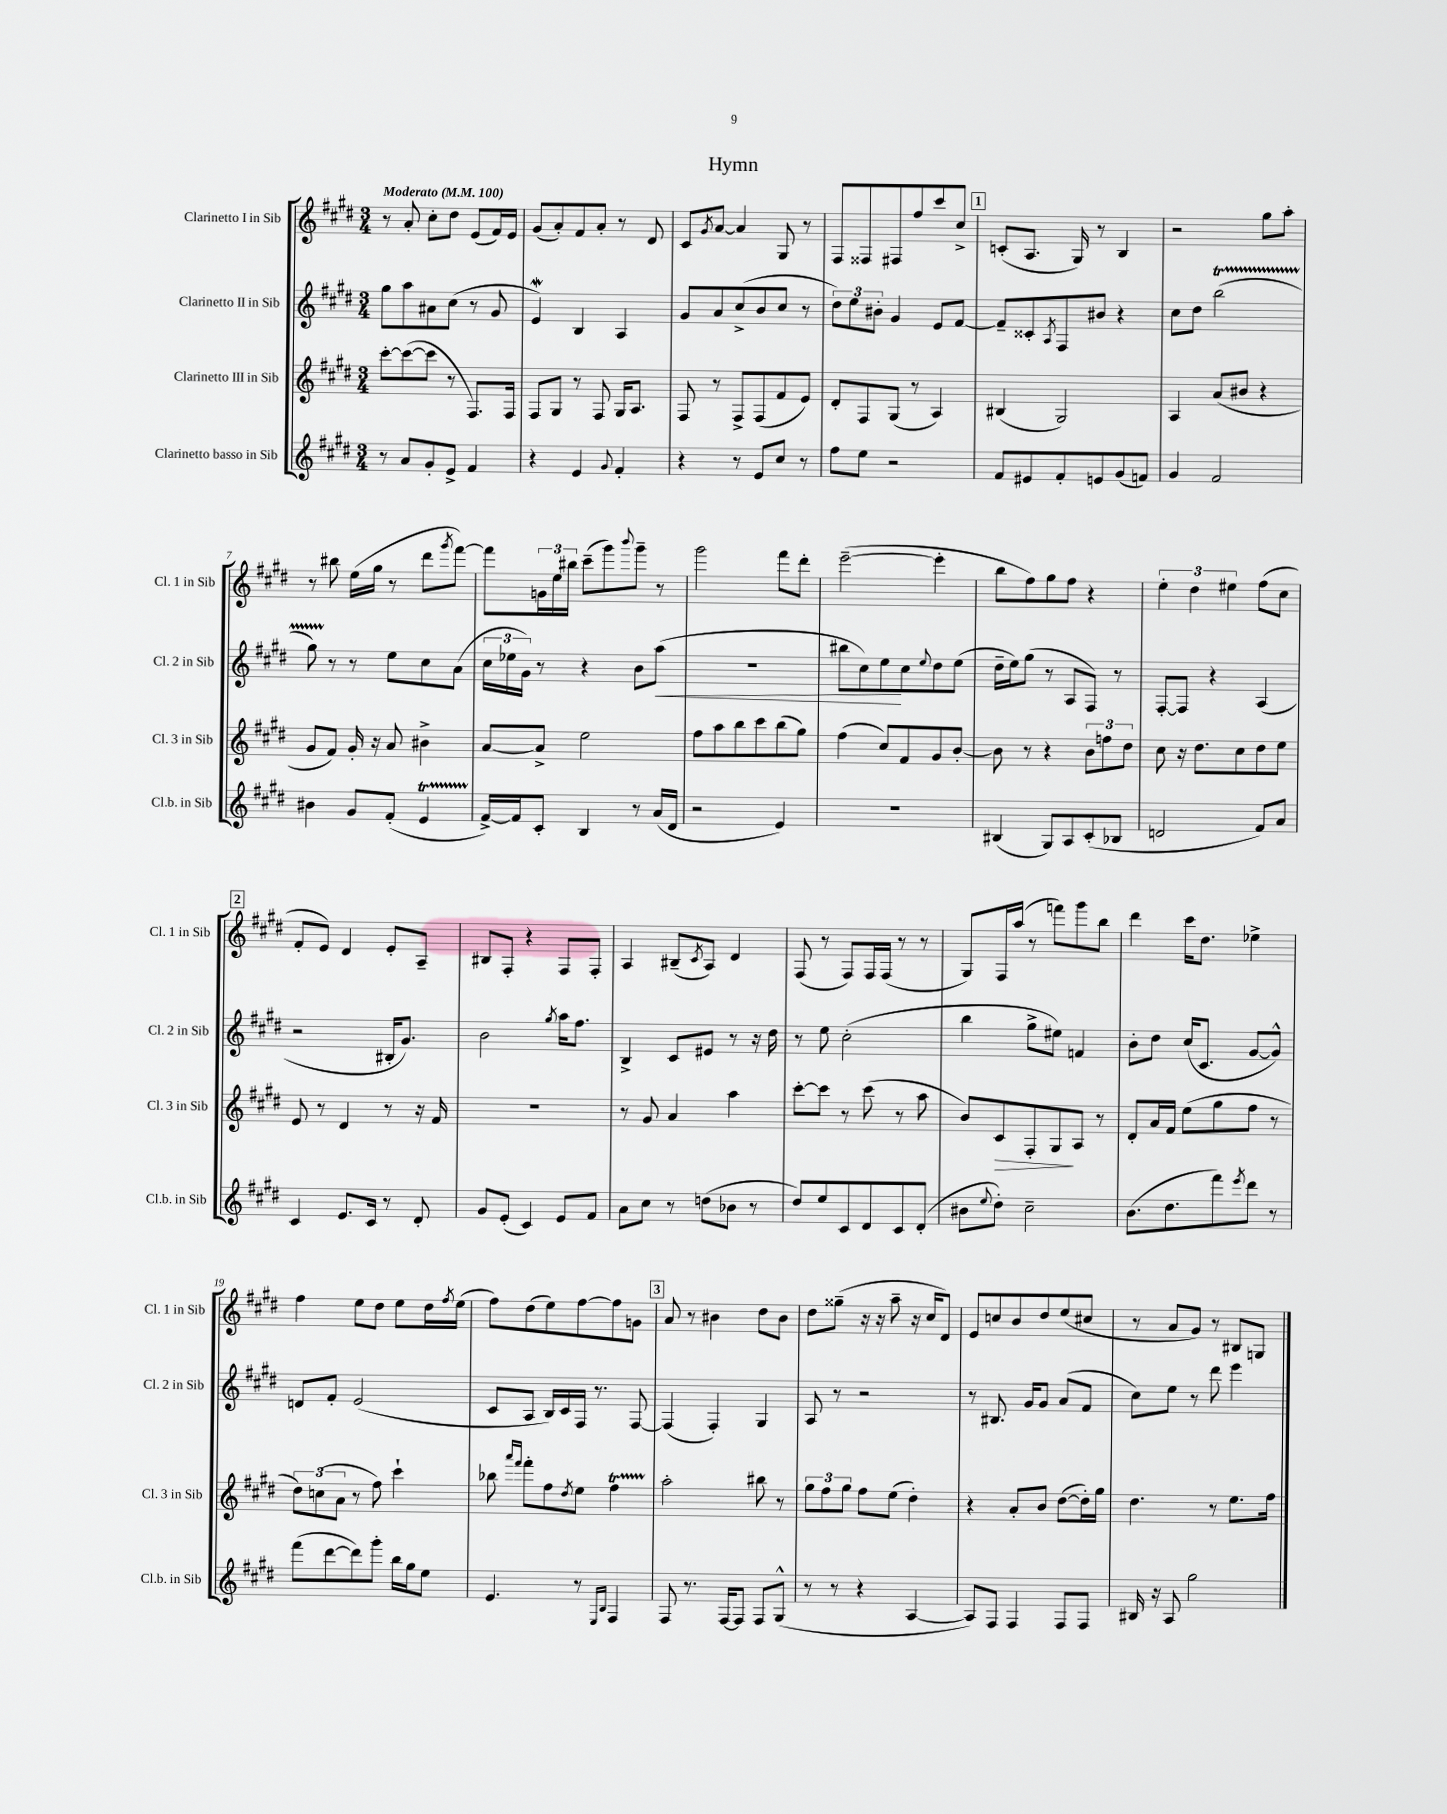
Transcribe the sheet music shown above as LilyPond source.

\header { title = "Hymn" }
<<
\new StaffGroup <<
\new Staff = "s0" \with { instrumentName = "Clarinetto I in Sib" shortInstrumentName = "Cl. 1 in Sib" } {
    \clef treble \key e \major \numericTimeSignature \time 3/4 \tempo "Moderato" 4 = 100
    r8 a'8-. cis''8-. dis''8 e'8( fis'16) e'16 |
    gis'8( a'8-.) fis'8 a'8-. r8 dis'8 |
    cis'8 \acciaccatura { gis'8 } a'8~ a'4 gis8 r8 |
    fis8 fisis8 fis8 fis''8 cis'''8 cis''8-> |
    \mark \markup { \box "1" } c'8-.( a8. gis16) r8 b4 |
    r2 gis''8 a''8-. |
    r8 bis''8 e''16( gis''16 r8 dis'''8 \acciaccatura { gis'''8 } fis'''8~) |
    fis'''8 \tuplet 3/2 { g'16 e''16 bis''16 } cis'''8--( gis'''8) \appoggiatura { b'''8 } gis'''8-- r8 |
    gis'''2 fis'''8 dis'''8-. |
    e'''2~--( e'''4-. |
    b''8 fis''8) gis''8 fis''8 r4 |
    \tuplet 3/2 { e''4-. dis''4 eis''4 } fis''8( cis''8 |
    \mark \markup { \box "2" } fis'8-. e'8) dis'4 e'8-. a8-- |
    bis8 fis8-. r4 fis8 fis8-. |
    a4 bis8--( \acciaccatura { cis'8 } a8) dis'4 |
    fis8( r8 fis8) fis16 fis16( r8 r8 |
    gis8) fis16 a''16( r8 f'''8) gis'''8 b''8 |
    dis'''4 cis'''16 dis''8. ees''4-> |
    fis''4 e''8 dis''8 e''8 dis''16 \acciaccatura { fis''8 } e''16( |
    fis''8) dis''8( e''8) fis''8~ fis''8 g'8 |
    \mark \markup { \box "3" } a'8 r8 bis'4 dis''8 bis'8 |
    dis''8 gisis''8--( r16 r16 a''8-- r16 cis''16 dis'8) |
    e'8 c''8 b'8 dis''8 e''8( cis''8 |
    r8 a'8 gis'8) r8 bis8 g8 \bar "|." |
}
\new Staff = "s1" \with { instrumentName = "Clarinetto II in Sib" shortInstrumentName = "Cl. 2 in Sib" } {
    \clef treble \key e \major \numericTimeSignature \time 3/4
    gis''8 a''8 ais'8 cis''8( r8 gis'8 |
    e'4\mordent) b4 a4 |
    gis'8 a'8 cis''8->( b'8 cis''8 r8 |
    \tuplet 3/2 { dis''8) e''8 bis'8-. } gis'4 e'8 fis'8~ |
    \mark \markup { \box "1" } fis'8-- cisis'8-. \acciaccatura { a8 } fis8 bis'8 r4 |
    cis''8 dis''8 b''2\startTrillSpan( |
    gis''8) r8\stopTrillSpan r8 e''8 cis''8 a'8( |
    \tuplet 3/2 { cis''16 ees''16 gis'16) } r8 r4 b'8 a''8\<( |
    R2. |
    bis''8 cis''8) e''8\! cis''8 \appoggiatura { e''8 } dis''8 e''8( |
    dis''16-- e''16) gis''8( r8 a8 fis8) r8 |
    fis8~-. fis8 r4 a4( |
    \mark \markup { \box "2" } r2 bis16-. gis'8.) |
    b'2 \acciaccatura { gis''8 } a''16 fis''8. |
    b4-> cis'8 eis'8 r8 r16 dis''16 |
    r8 e''8 cis''2-.( |
    b''4 gis''8-> eis''8) f'4 |
    b'8-. dis''8 cis''16( cis'8. gis'8~ gis'8-^) |
    d'8 fis'8-. e'2( |
    cis'8 a8 b16) cis'16 fis16 r8. fis8~ |
    \mark \markup { \box "3" } fis4( fis4-.) gis4 |
    a8 r8 r2 |
    r8 bis8. gis'16 gis'8 a'8( fis'8 |
    cis''8) e''8 r8 dis'''8 e'''4 \bar "|." |
}
\new Staff = "s2" \with { instrumentName = "Clarinetto III in Sib" shortInstrumentName = "Cl. 3 in Sib" } {
    \clef treble \key e \major \numericTimeSignature \time 3/4
    cis'''8~-. cis'''8~( cis'''8 r8 fis8.) fis16 |
    fis8 gis8 r8 fis8 gis16 a8. |
    fis8 r8 fis8-> fis8( fis'8 e'8) |
    dis'8-. fis8 gis8( r8 a4) |
    \mark \markup { \box "1" } bis4( gis2) |
    a4 a'8( bis'8 r4 |
    gis'8 fis'8) gis'16-. r16 a'8 bis'4-> |
    a'8~ a'8-> e''2 |
    fis''8 a''8 b''8 cis'''8 b''8( gis''8) |
    fis''4( cis''8) fis'8 gis'8 b'8~-. |
    b'8 r8 r4 \tuplet 3/2 { b'8 f''8 dis''8 } |
    cis''8 r16 dis''8. cis''8 dis''8 e''8 |
    \mark \markup { \box "2" } e'8 r8 dis'4 r8 r16 fis'16 |
    R2. |
    r8 gis'8 a'4 a''4 |
    cis'''8~-. cis'''8 r8 cis'''8( r8 a''8 |
    b'8) cis'8\> fis8-. gis8\! a8 r8 |
    dis'8-. a'16 fis'16 e''8( gis''8 fis''8 r8 |
    \tuplet 3/2 { dis''8) c''8( a'8 } r8 fis''8) cis'''4-! |
    bes''8 \grace { a'''16 fis'''16 } fis'''8-. fis''8 \acciaccatura { dis''8 } e''8 fis''4\startTrillSpan |
    \mark \markup { \box "3" } a''2-.\stopTrillSpan bis''8 r8 |
    \tuplet 3/2 { gis''8 fis''8 gis''8 } fis''8 e''8( dis''4-.) |
    r4 a'8-. b'8 dis''8~( dis''16-.) gis''16 |
    dis''4. r8 e''8. fis''16 \bar "|." |
}
\new Staff = "s3" \with { instrumentName = "Clarinetto basso in Sib" shortInstrumentName = "Cl.b. in Sib" } {
    \clef treble \key e \major \numericTimeSignature \time 3/4
    r8 a'8 gis'8-. e'8-> fis'4 |
    r4 e'4 \appoggiatura { gis'8 } fis'4-. |
    r4 r8 e'8 cis''8 r8 |
    fis''8 e''8 r2 |
    \mark \markup { \box "1" } fis'8 eis'8 fis'8-. e'8 gis'8( f'8) |
    gis'4 fis'2 |
    bis'4 gis'8 fis'8-.( e'4\startTrillSpan |
    fis'16~->\stopTrillSpan) fis'16 cis'8-. b4 r8 a'16( dis'16 |
    r2 e'4) |
    R2. |
    bis4( gis8) a8 cis'8-.( bes8 |
    d'2 fis'8) a'8 |
    \mark \markup { \box "2" } cis'4 e'8. cis'16 r8 dis'8-. |
    gis'8 e'8-.( cis'4) e'8 fis'8 |
    a'8 cis''8 r8 d''8( bes'8 r8 |
    dis''8) e''8 cis'8 dis'8 cis'8 dis'8-.( |
    bis'8 \appoggiatura { e''8 } dis''8-.) cis''2-- |
    b'8.( dis''8. fis'''8) \acciaccatura { e'''8 } dis'''8 r8 |
    fis'''8( dis'''8~ dis'''8) gis'''8-. b''16 gis''16 e''8 |
    e'4. r8 \grace { e16 b16 } fis4 |
    \mark \markup { \box "3" } fis8 r8. fis16~ fis8 fis8 gis8-^( |
    r8 r8 r4 a4~ |
    a8) fis8 fis4 fis8 fis8 |
    bis16 r16 a8 gis''2 \bar "|." |
}
>>
>>
